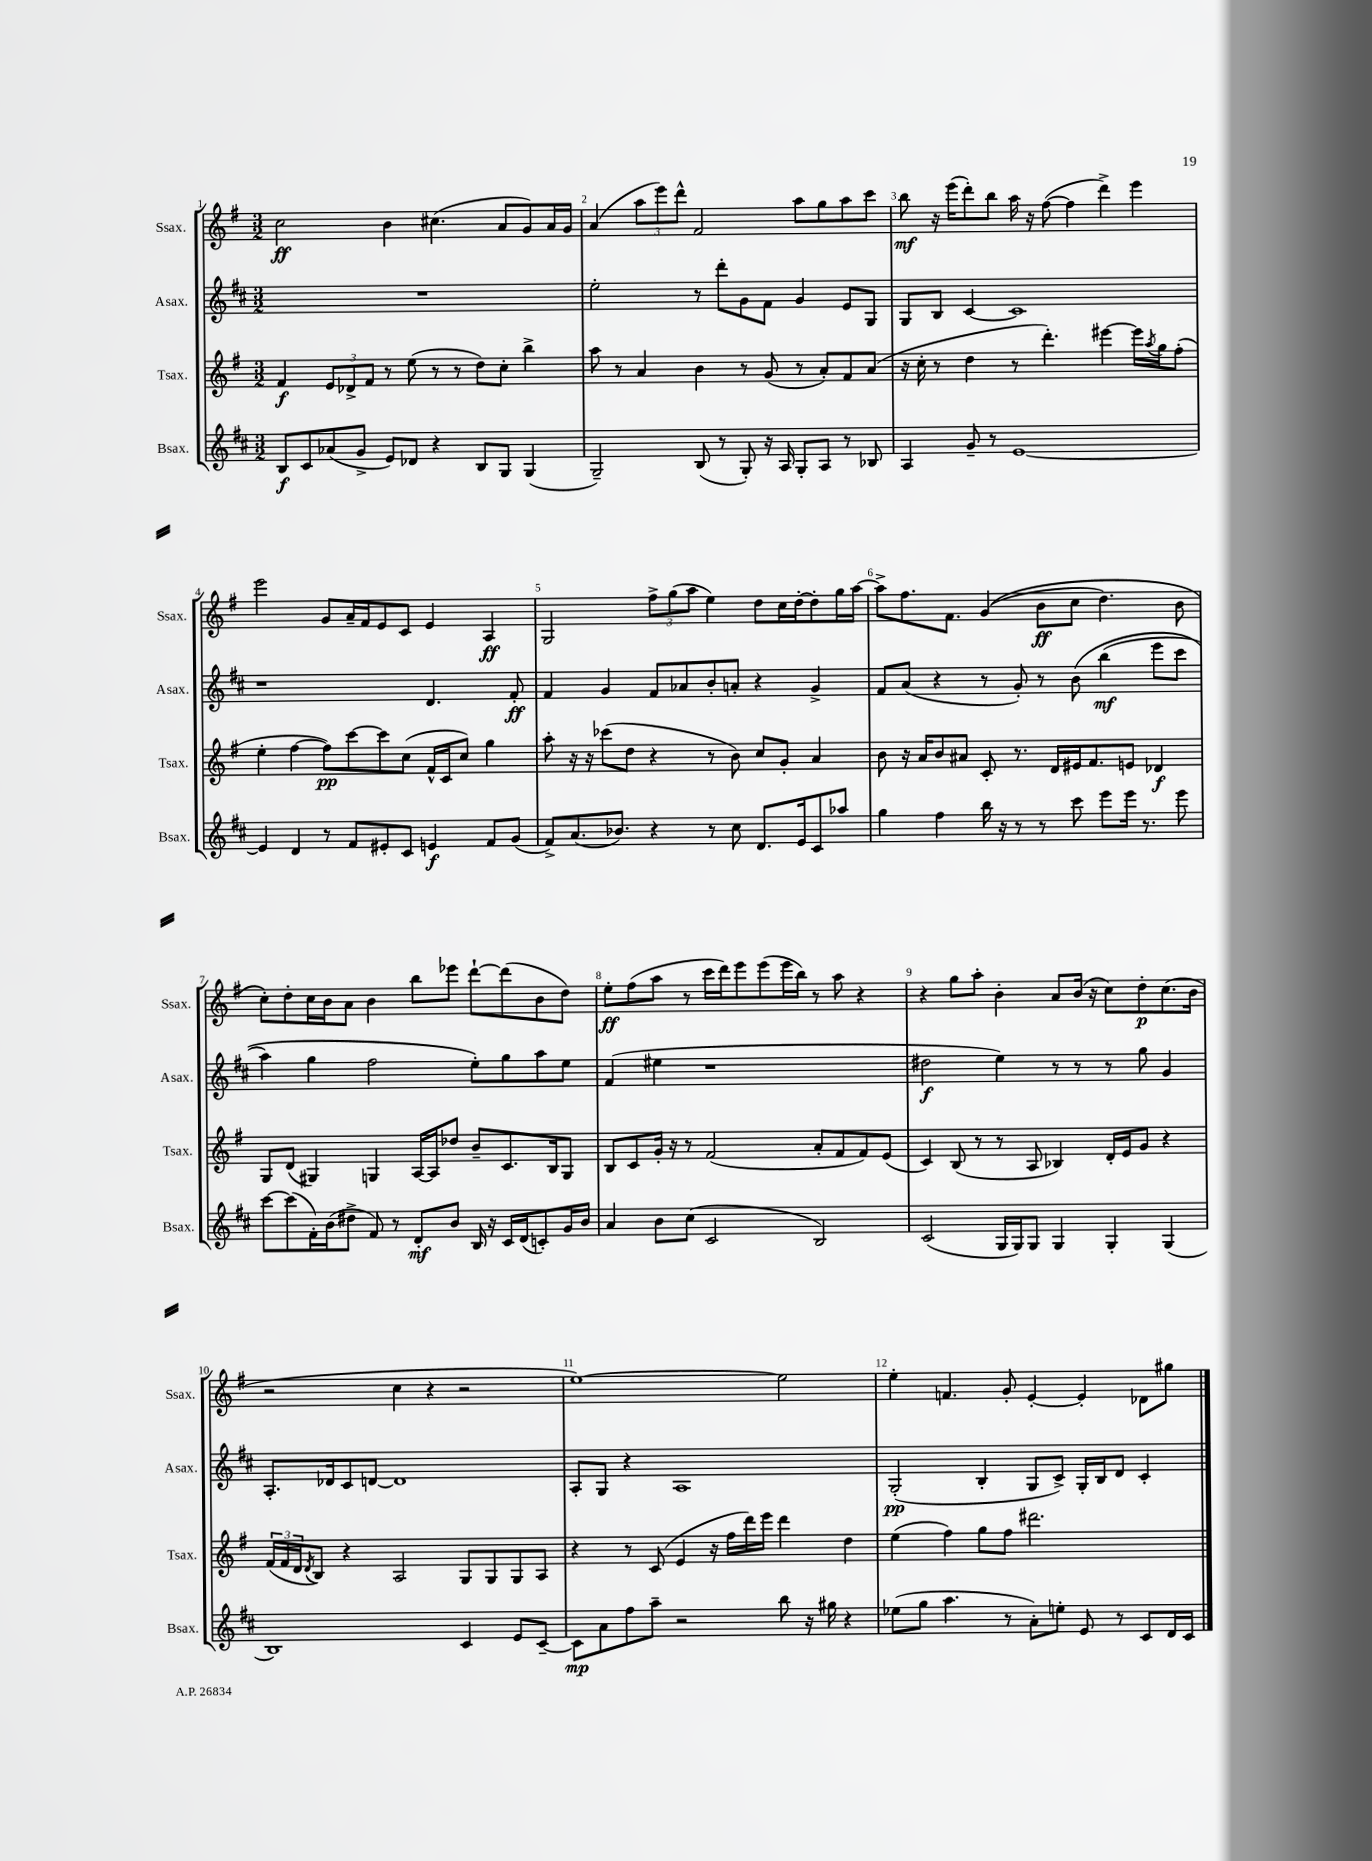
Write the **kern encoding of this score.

**kern	**kern	**kern	**kern
*staff4	*staff3	*staff2	*staff1
*clefG2	*clefG2	*clefG2	*clefG2
*k[f#c#]	*k[f#]	*k[f#c#]	*k[f#]
*M3/2	*M3/2	*M3/2	*M3/2
8B	4f#	1.r	2cc
8c#	.	.	.
(8a-	12e	.	.
.	12d-^	.	.
8g^	.	.	.
.	12f#	.	.
8e)	8r	.	4b
8d-	(8ee	.	.
4r	8r	.	(4.cc#
.	8r	.	.
8B	8dd)	.	.
8G	8cc'	.	8a
(4G	4bb^	.	8g)
.	.	.	16a
.	.	.	16g
=	=	=	=
2G~)	8aa	2ee'	(4a
.	8r	.	.
.	4a	.	12aa
.	.	.	12eee)
.	.	.	12ddd^^
(8B	4b	8r	2f#
8r	.	8ddd'	.
8G')	8r	8g	.
16r	(8g	8f#	.
16A	.	.	.
8G'	8r	4g	8aa
8A	8a')	.	8gg
8r	8f#	8e	8aa
8B-	(8a	8G	8ccc
=	=	=	=
4A	16r	8G	8bb
.	16cc'	.	.
.	8r	8B	16r
.	.	.	(16eee
8g~	4dd	[4c#	8ddd')
8r	.	.	8bb
[1e	8r	1c#]	16aa
.	.	.	16r
.	4.ddd')	.	([8ff#
.	.	.	4ff#]
.	[4eee#	.	4ddd^)
.	16eee#]	.	4eee
.	8qaa	.	.
.	16gg	.	.
.	(8ff#'	.	.
=	=	=	=
4e]	4ee'	1r	2eee
4d	[4ff#	.	.
8r	8ff#])	.	8g
8f#	[8ccc	.	16a~
.	.	.	16f#
8e#'	8ccc]	.	8e
8c#	(8cc	.	8c
4e	16f#^^	4.d	4e
.	16c	.	.
.	8cc)	.	.
8f#	4gg	.	4A
(8g	.	8f#'	.
=	=	=	=
8f#^)	8aa'	4f#	2G
(8.a	16r	.	.
.	16r	.	.
.	(8ccc-	4g	.
8.b-)	.	.	.
.	8dd	.	.
4r	4r	8f#	12ff#^
.	.	.	(12gg
.	.	8a-	.
.	.	.	12aa
8r	8r	8b'	4ee)
8cc#	8b)	8a'	.
8.d	8cc	4r	8dd
.	8g'	.	16cc
16e	.	.	[16dd'
8c#	4a	4g^	8dd']
8aa-	.	.	16gg
.	.	.	[16aa
=	=	=	=
4gg	8b	8f#	8aa^]
.	16r	(8a	8.ff#
.	16a	.	.
4ff#	8b	4r	.
.	.	.	8.f#
.	8a#	.	.
16bb	8c'	8r	&((4g
16r	.	.	.
8r	8.r	8g')	.
8r	.	8r	8b
.	16d	.	.
8ccc#	16e#	&(8b	8cc
.	8.f#	.	.
8eee	.	(4bb	4.dd)
16eee	8e	.	.
8.r	.	.	.
.	4d-	8eee	.
8eee	.	8ccc#	8b
=	=	=	=
[8ccc#	8G	4aa)	8cc'&)
(8ccc#]	(8d	.	8dd'
16f#')	4G#)	4gg	16cc
(16b	.	.	16b
8dd#^	.	.	8a
8f#)	4G	2ff#	4b
8r	.	.	.
8d'	[16A	.	8bb
.	16A]	.	.
8b	8dd-	.	8eee-
16B	8b~	8ee'&)	[8ddd`
16r	.	.	.
16c#	8.c	8gg	(8ddd]
(16d	.	.	.
8c')	.	8aa	8b
.	16B	.	.
16g	8G	8ee	8dd)
16b	.	.	.
=	=	=	=
4a	8B	(4f#	8ee'
.	8c	.	(8ff#
8b	16g'	4ee#	8aa
.	16r	.	.
(8cc#	8r	.	8r
2c#	(2f#	1r	16ccc
.	.	.	16ddd)
.	.	.	8eee
.	.	.	(8eee
.	.	.	16eee
.	.	.	16bb)
2B)	8a'	.	8r
.	8f#	.	8aa
.	8f#)	.	4r
.	(8e	.	.
=	=	=	=
(2c#	4c)	2dd#	4r
.	(8B	.	8gg
.	8r	.	8aa'
16G	8r	4ee)	4b'
16G)	.	.	.
8G	8A	.	.
4G	4B-)	8r	8a
.	.	8r	(16b
.	.	.	16r
4G'	16d'	8r	8cc)
.	16e	.	.
.	8g	8gg	8dd'
(4G	4r	4g	(8.cc
.	.	.	16b
=	=	=	=
1B)	(24f#	8.A'	2r
.	24f#	.	.
.	24d	.	.
.	8qd	.	.
.	8B)	.	.
.	.	16d-	.
.	4r	8c#	.
.	.	[8d	.
.	2A	1d]	4cc
.	.	.	4r
4c#	8G	.	2r
.	8G	.	.
8e	8G	.	.
[8c#~	8A	.	.
=	=	=	=
8c#]	4r	8A'	[1ee)
8a	.	8G	.
8ff#	8r	4r	.
8aa~	(8c	.	.
2r	4e	1A	.
.	16r	.	.
.	16ff#	.	.
.	16ddd)	.	.
.	16eee	.	.
8bb	4ddd	.	2ee]
16r	.	.	.
16gg#	.	.	.
4r	4dd	.	.
=	=	=	=
(8ee-	(4ee	(2G'	4ee'
8gg	.	.	.
4.aa	4ff#)	.	4.f
.	8gg	4B'	.
8r	8ff#	.	8g'
8a')	2.ddd#	8G	[4e'
8ee'	.	8c#^)	.
8e	.	16G'	4e']
.	.	16B	.
8r	.	8d	.
8c#	.	4c#'	8d-
16d	.	.	8gg#
16c#	.	.	.
==	==	==	==
*-	*-	*-	*-
